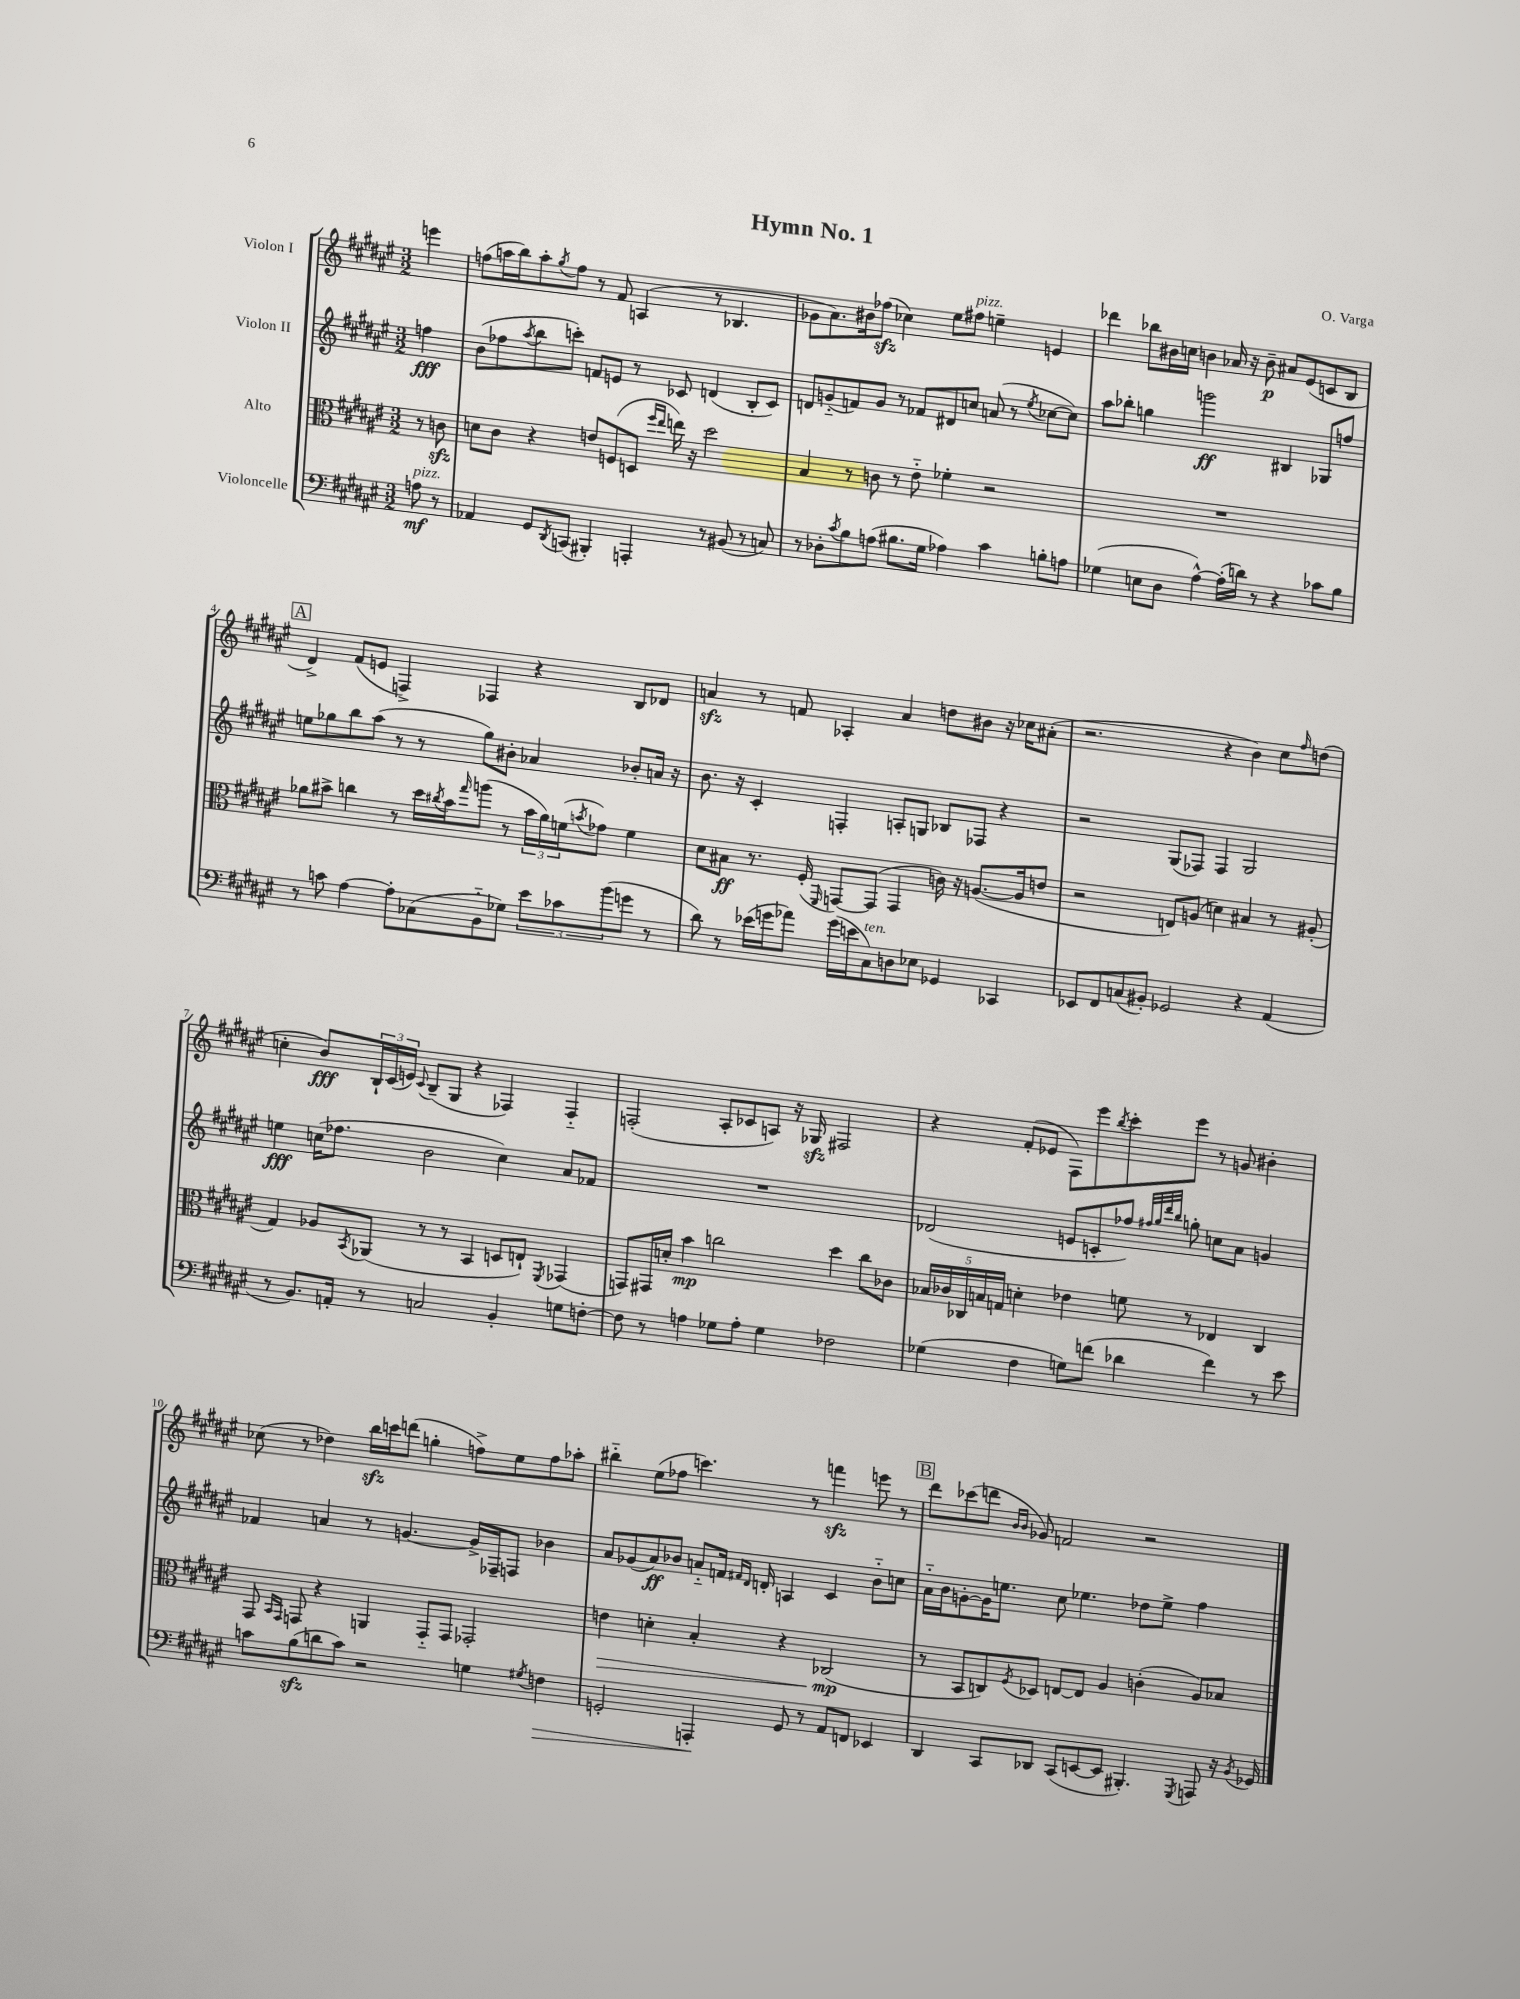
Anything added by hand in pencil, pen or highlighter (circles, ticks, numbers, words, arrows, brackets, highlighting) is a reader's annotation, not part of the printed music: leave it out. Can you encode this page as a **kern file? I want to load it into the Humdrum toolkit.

**kern	**dynam	**kern	**dynam	**kern	**dynam	**kern	**dynam
*part4	*part4	*part3	*part3	*part2	*part2	*part1	*part1
*staff4	*staff4	*staff3	*staff3	*staff2	*staff2	*staff1	*staff1
*I"Violoncelle	*	*I"Alto	*	*I"Violon II	*	*I"Violon I	*
*clefF4	*	*clefC3	*	*clefG2	*	*clefG2	*
*k[f#c#g#d#a#e#]	*	*k[f#c#g#d#a#e#]	*	*k[f#c#g#d#a#e#]	*	*k[f#c#g#d#a#e#]	*
*M3/2	*	*M3/2	*	*M3/2	*	*M3/2	*
=	=	=	=	=	=	=	=
!LO:TX:a:i:t=pizz.	!	!	!	!	!	!	!
8An\	mf	8r	.	4ffn\	fff	4eeen\	.
8r	.	8cnzz\	.	.	.	.	.
=1	=1	=1	=1	=1	=1	=1	=1
4AA-X/	.	8dn\L	.	(8b\L	.	(8ffn\L	.
.	.	8c#\J	.	8ff-X\	.	16aan\L	.
.	.	.	.	.	.	16bb\J)	.
.	.	.	.	8qaa#/	.	.	.
8GG#/L	.	4r	.	8bb\	.	8aa'\	.
8qDD#/	.	.	.	.	.	8qgg#/	.
(8CCn/J	.	.	.	8cccn'\J)	.	8ff\J	.
4BBB#X'/)	.	8en/L	.	8fn/L	.	8r	.
.	.	(8Fn/	.	8en/J	.	8f#/	.
4AAAn'/	.	8Dn/J	.	8r	.	(4An/	.
.	.	16qqff#/LL	.	.	.	.	.
.	.	16qqee#/JJ	.	.	.	.	.
.	.	16een\)	.	8c-X/	.	.	.
.	.	16r	.	.	.	.	.
8r	.	2dd#\	.	(4dn/	.	8r	.
(8BB#X/	.	.	.	.	.	4.B-X/	.
8r	.	.	.	8B'/L	.	.	.
8Cn/)	.	.	.	8c-/J)	.	.	.
=2	=2	=2	=2	=2	=2	=2	=2
8r	.	4B/	.	8dn/L	.	8g-X\L	.
8D-X'\L	.	.	.	(8gn/	.	8.a#\)	.
8qc#/	.	.	.	.	.	.	.
8B\	.	8r	.	8fn/)	.	.	.
.	.	.	.	.	.	16b#X\k	.
(8An\J	.	8cn\	.	8g/J	.	(8ff-Xzz\J	.
8.B#X\L	.	8r	.	8r	.	4cc-X\)	.
.	.	8e#\	.	8f-X/L	.	.	.
16G#\Jk	.	.	.	.	.	.	.
4A-X\)	.	4f-X'\	.	8d#X/	.	8ee#\L	.
!	!	!	!	!	!	!LO:TX:a:i:t=pizz.	!
.	.	.	.	8ccn/J	.	8ff#X\J	.
4c#\	.	2r	.	(8an/	.	4een~\	.
.	.	.	.	8r	.	.	.
.	.	.	.	8qee#/	.	.	.
8Bn'\L	.	.	.	[8cc-X\L	.	4en/	.
8An\J	.	.	.	8cc-\J])	.	.	.
=3	=3	=3	=3	=3	=3	=3	=3
(4G-X\	.	1.r	.	8aa#\L	.	4ddd-X\	.
.	.	.	.	8bb-X'\J	.	.	.
8En\L	.	.	.	4ggn\	.	8bb-X\L	.
8D#\J	.	.	.	.	.	16b#X\L	.
.	.	.	.	.	.	16ccn\JJ	.
[4A#^^\)	.	.	.	2gggn\	ff	4bn\	.
(16A#'\LL]	.	.	.	.	.	16a-X/	.
16dn\JJ)	.	.	.	.	.	16r	.
8r	.	.	.	.	.	8b~\	p
4r	.	.	.	4B#X/	.	8a#X/L	.
.	.	.	.	.	.	(8e#/	.
8c-X\L	.	.	.	8G-X/L	.	8cn/	.
8B\J	.	.	.	8ffn/J	.	8B/J	.
!!LO:LB:g=z
!!LO:REH:place=s1:t=A
=4	=4	=4	=4	=4	=4	=4	=4
8r	.	8a-X\L	.	8een\L	.	4d#^/)	.
8cn\	.	8b#X^\J	.	8gg-X\	.	.	.
[4A#\	.	4ccn\	.	8bb\	.	(8f#/L	.
.	.	.	.	(8aa#\J	.	8en/J	.
8A#'\L]	.	8r	.	8r	.	4Fn^/)	.
(8C-X\	.	16dd#\LL	.	8r	.	.	.
.	.	8qcc#X/	.	.	.	.	.
.	.	16b#\J	.	.	.	.	.
.	.	16qqgg#/	.	.	.	.	.
8BB\	.	(8aan\J	.	8gg-\L)	.	4F-X/	.
8G-X\J)	.	8r	.	8b#X'\J	.	.	.
12e#\L	.	24b#\LL	.	4a-X/	.	4r	.
.	.	24a-\)	.	.	.	.	.
12c-X\	.	(24fn\J	.	.	.	.	.
.	.	8qbn/	.	.	.	.	.
.	.	8g-X\J)	.	.	.	.	.
(12b\	.	.	.	.	.	.	.
8gn\J	.	4f\	.	8b-X'/L	.	8B/L	.
8r	.	.	.	16an/Jk	.	8d-X/J	.
.	.	.	.	16r	.	.	.
=5	=5	=5	=5	=5	=5	=5	=5
8d#\)	.	8d#\L	.	8.b\	.	4anzz/	.
8r	.	8B#X\J	ff	.	.	.	.
.	.	.	.	16r	.	.	.
(16e-X\LL	.	8.r	.	4c#'/	.	8r	.
16gn\J	.	.	.	.	.	.	.
8a-X\J)	.	.	.	.	.	8fn/	.
.	.	(16F#'/	.	.	.	.	.
.	.	16qqFF#/	.	.	.	.	.
(16g\LL	.	[8GGn/L)	.	4Fn'/	.	4A-X'/	.
16en\J	.	.	.	.	.	.	.
!LO:TX:a:i:t=ten.	!	!	!	!	!	!	!
8C#\)	.	(8GG/J]	.	.	.	.	.
8Dn\	.	4GG/	.	8An'/L	.	4a/	.
8E-X\J	.	.	.	8Gn/J	.	.	.
4GG-X/	.	16cn\)	.	8B-X/L	.	8ddn\L	.
.	.	16r	.	.	.	.	.
.	.	([8.An/L	.	8F-X/J	.	8b#X\J	.
4CC-X/	.	.	.	4r	.	16r	.
.	.	16A/k]	.	.	.	16cc-X\KL	.
.	.	8en/J	.	.	.	(8a#X'\J	.
=6	=6	=6	=6	=6	=6	=6	=6
8EE-X/L	.	2r	.	2r	.	2.r	.
8FF#/	.	.	.	.	.	.	.
(8Cn/	.	.	.	.	.	.	.
8BB#X'/J)	.	.	.	.	.	.	.
2GG-X/	.	8En/L)	.	(8G#/L	.	.	.
.	.	(8An/J	.	8F-X/J)	.	.	.
.	.	4dn\)	.	4F-/	.	4r	.
4r	.	4B#X/	.	2G#/	.	4b\)	.
(4AA#/	.	8r	.	.	.	8cc#\L	.
.	.	.	.	.	.	16qqff#/	.
.	.	(8A#X'/	.	.	.	(8ddn\J	.
!!LO:LB:g=z
=7	=7	=7	=7	=7	=7	=7	=7
8r	.	4G#/)	.	4een\	fff	4ccn'\	.
8.BB/L)	.	.	.	.	.	.	.
.	.	8A-X/L	.	(16ccn\KL	.	8b/L)	fff
16AAn'/Jk	.	.	.	8.ff-X\J	.	.	.
.	.	8qBB/	.	.	.	.	.
8r	.	(8AA-X/J	.	.	.	24B`/L	.
.	.	.	.	.	.	(24c#/	.
.	.	.	.	.	.	24en/JJ)	.
.	.	.	.	.	.	8qqc#/	.
2Cn/	.	8r	.	2b\	.	(8B~/L	.
.	.	8r	.	.	.	8G#/J	.
.	.	4BB/	.	.	.	4r	.
4BB'/	.	8Dn/L	.	4cc\)	.	4F-X/)	.
.	.	8En`/J)	.	.	.	.	.
.	.	8qFF#/	.	.	.	.	.
8Gn\L	.	(4GG-X/	.	8a#/L	.	4F-/	.
[8Fn'\J	.	.	.	8f-X/J	.	.	.
=8	=8	=8	=8	=8	=8	=8	=8
8F\]	.	8GGn/L)	.	1.r	.	(2Fn'/	.
8r	.	16GG#X/L	.	.	.	.	.
.	.	16dn'/JJ	.	.	.	.	.
4An\	.	4b\	mp	.	.	.	.
8G-X\L	.	2ccn\	.	.	.	8A#'/L	.
8A'\J	.	.	.	.	.	8c-X/	.
4G-\	.	.	.	.	.	8An/J)	.
.	.	.	.	.	.	16r	.
.	.	.	.	.	.	16G-Xzz/	.
2F-X\	.	4dd#\	.	.	.	2F#X/	.
.	.	8cc\L	.	.	.	.	.
.	.	8c-X\J	.	.	.	.	.
=9	=9	=9	=9	=9	=9	=9	=9
(4G-X\	.	20B-X/LL	.	(2d-X/	.	4r	.
.	.	20c-X/	.	.	.	.	.
.	.	20C-X/	.	.	.	.	.
.	.	20Bn/	.	.	.	.	.
.	.	20Gn/JJ	.	.	.	.	.
4F#\	.	4dn'\	.	.	.	(8f#'/L	.
.	.	.	.	.	.	8e-X/J	.
8Gn\L)	.	4e-X\	.	8en/L	.	8F#\L)	.
(8fn\J	.	.	.	8cn'/	.	8eee#\	.
.	.	.	.	.	.	8qbb/	.
4d-X\	.	8fn\	.	8ff-X/J)	.	8ccc#'\	.
.	.	.	.	32qqff#X/LLL	.	.	.
.	.	.	.	32qqgg#/	.	.	.
.	.	.	.	32qqddd#/	.	.	.
.	.	.	.	32qqbb/JJJ	.	.	.
.	.	8r	.	8ggn'\	.	8eee#\J	.
4f\)	.	4E-X/	.	8ccn\L	.	8r	.
.	.	.	.	8a#\J	.	8gn/	.
8r	.	4C-/	.	4gn/	.	4b#X'\	.
8e#\	.	.	.	.	.	.	.
!!LO:LB:g=z
=10	=10	=10	=10	=10	=10	=10	=10
8cn\L	.	8GG#/	.	4f-X/	.	(8cc-X\	.
.	.	16qqBB/LL	.	.	.	.	.
.	.	16qqGG#/JJ	.	.	.	.	.
(8Bzz\	.	8GGn/	.	.	.	8r	.
8dn\	.	4r	.	4an/	.	4dd-X\)	.
8c\J)	.	.	.	.	.	.	.
2r	.	4AAn/	.	8r	.	16bbzz\LL	.
.	.	.	.	.	.	16cccn\J	.
.	.	.	.	[4.gn/	.	(8dddn\J	.
.	.	8GG/L	.	.	.	4ggn'\	.
.	.	8GG/J	.	.	.	.	.
4Gn\	.	2GG-X'/	.	16g^/LL]	.	8ffn^\L)	.
.	.	.	.	16F-X~/J	.	.	.
.	.	.	.	8Fn/J	.	8ee#\	.
8qG#X/	.	.	.	.	.	.	.
!	!LO:HP:b	!	!	!	!	!	!
4Fn\	>	.	.	4b-X\	.	8ff\	.
.	.	.	.	.	.	8aa-X'\J	.
=11	=11	=11	=11	=11	=11	=11	=11
!	!	!	!LO:HP:b	!	!	!	!
2GGn'/	.	4en\	>	8a#/L	.	4bb#X\	.
.	.	.	.	(8g-X/	.	.	.
.	.	4dn'\	.	8a#/)	ff	(8ee#\L	.
.	.	.	.	8b-X/J	.	8ff-X\J	.
4AAAn'/	.	4B'/	.	8an/L	.	4.cccn\)	.
.	.	.	.	16fn/Jk	.	.	.
.	.	.	.	16qqf#X/LL	.	.	.
.	.	.	.	16qqd#/JJ	.	.	.
.	.	.	.	16dn'/	.	.	.
8GG/	]	4r	.	4An/	.	.	.
8r	.	.	.	.	.	8r	.
8AA#/L	.	(2C-X/	mp	4c#/	.	4fffnzz\	.
8FFn/J	.	.	.	.	.	.	.
4EE-X/	.	.	.	8b-\L	.	8eeen\	.
.	.	.	.	8ccn\J	.	8r	.
.	.	.	]	.	.	.	.
!!LO:REH:place=s1:t=B
=12	=12	=12	=12	=12	=12	=12	=12
4DD#/	.	8r	.	16a#\LL	.	8ddd#\L	.
.	.	.	.	16b\J	.	.	.
.	.	8BB/L	.	[8gn'\	.	(8ccc-X\	.
8CC#/L	.	8Cn/)	.	16g\K]	.	8dddn\J	.
.	.	.	.	8.een\J	.	.	.
.	.	.	.	.	.	16qqb/LL	.
.	.	8qF#/	.	.	.	16qqb/JJ	.
8DD-X/J	.	8D-X/J	.	.	.	8g-X/)	.
(8CC#/L	.	[8En/L	.	8cc#\	.	2fn/	.
[8EEn/	.	8E/J]	.	4.ee-X\	.	.	.
8EE/J]	.	4A#/	.	.	.	.	.
4.BBB#X'/)	.	.	.	.	.	.	.
.	.	(4cn'\	.	8dd-X\L	.	2r	.
.	.	.	.	8ee-^\J	.	.	.
8qGGG#/	.	.	.	.	.	.	.
8AAAn/	.	8A#/L)	.	4ff#\	.	.	.
16r	.	8B-X/J	.	.	.	.	.
8qBB/	.	.	.	.	.	.	.
16GG-X/	.	.	.	.	.	.	.
==	==	==	==	==	==	==	==
*-	*-	*-	*-	*-	*-	*-	*-
